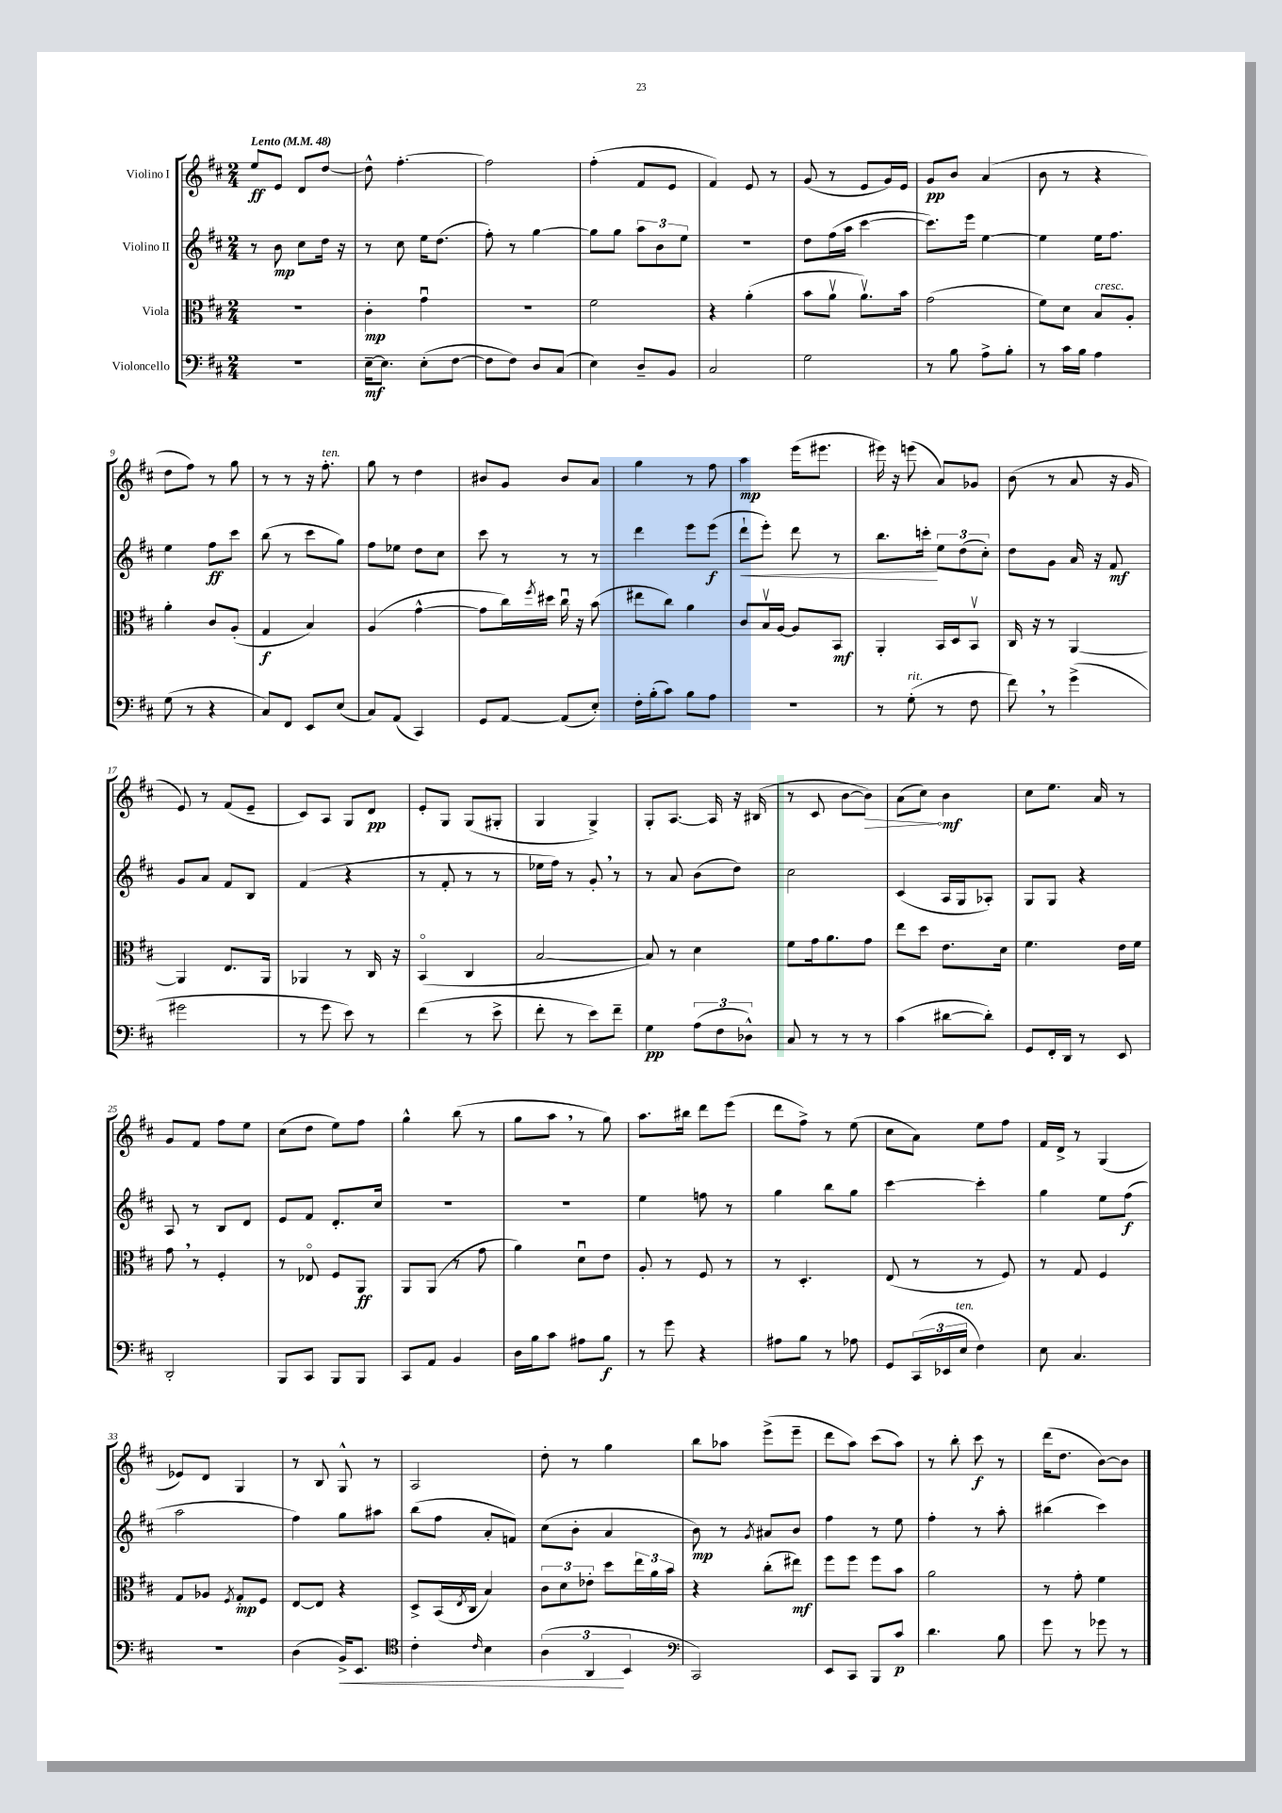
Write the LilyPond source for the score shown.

<<
\new StaffGroup <<
\new Staff = "s0" \with { instrumentName = "Violino I" } {
    \clef treble \key d \major \numericTimeSignature \time 2/4 \tempo "Lento" 4 = 48
    e''8\ff e'8 d'8 d''8~ |
    d''8-^ fis''4.~-. |
    fis''2 |
    fis''4-.( fis'8 e'8 |
    fis'4) e'8 r8 |
    g'8( r8 e'8 g'16) e'16 |
    g'8\pp b'8 a'4( |
    b'8 r8 r4 |
    d''8 fis''8) r8 g''8 |
    r8 r8 r16 fis''8.-.^\markup { \italic "ten." } |
    g''8 r8 d''4 |
    bis'8 g'8 bis'8 a'8 |
    g''4 r8 fis''8 |
    a''4\mp e'''16( eis'''8. |
    eis'''16) r16 e'''8( a'8) ges'8 |
    b'8( r8 a'8 r16 g'16 |
    e'8) r8 fis'8( e'8-- |
    cis'8) a8 g8 d'8\pp |
    e'8-. g8 g8( gis8-. |
    g4 g4->) |
    g8-. a8.~ a16 r16 bis16( |
    r8 cis'8 b'8~ \once \override Hairpin.circled-tip = ##t b'8\>) |
    a'8( cis''8\!) b'4\mf |
    cis''8 e''8. a'16 r8 |
    g'8 fis'8 fis''8 e''8 |
    cis''8( d''8 e''8) fis''8 |
    g''4-^ b''8( r8 |
    g''8 a''8 \breathe r8 g''8) |
    a''8. bis''16 d'''8 e'''8( |
    d'''8 fis''8->) r8 e''8( |
    cis''8 a'8) e''8 fis''8 |
    fis'16 d'16-> r8 g4( |
    ees'8) d'8 g4 |
    r8 b8 g8-^ r8 |
    a2 |
    d''8-. r8 g''4 |
    b''8 aes''8 e'''8->( e'''8-- |
    d'''8 a''8) cis'''8( a''8) |
    r8 b''8-. cis'''8\f r8 |
    d'''16( d''8. b'8~) b'8 \bar "|." |
}
\new Staff = "s1" \with { instrumentName = "Violino II" } {
    \clef treble \key d \major \numericTimeSignature \time 2/4
    r8 b'8\mp cis''8 d''16 r16 |
    r8 cis''8 e''16 d''8.( |
    fis''8-.) r8 g''4~ |
    g''8 g''8 \tuplet 3/2 { a''8 b'8 e''8 } |
    r2 |
    d''8 fis''16( a''16 cis'''4~ |
    cis'''8.) e'''16 e''4~ |
    e''4 e''16 fis''8. |
    e''4 fis''8\ff cis'''8 |
    b''8( r8 cis'''8 g''8) |
    fis''8 ees''8 d''8 cis''8 |
    cis'''8 r8 r8 r8 |
    d'''4 e'''8 e'''8\f( |
    d'''8-!\< e'''8-.) d'''8 r8 |
    b''8. c'''16-.\! \tuplet 3/2 { e''8 d''8( cis''8-.) } |
    d''8 g'8 a'16 r16 fis'8\mf |
    g'8 a'8 fis'8 b8 |
    fis'4( r4 |
    r8 fis'8-. r8 r8 |
    ees''16 fis''16) r8 g'8-. \breathe r8 |
    r8 a'8 b'8( d''8) |
    cis''2 |
    cis'4( a16 g16 aes8-.) |
    g8 g8 r4 |
    a8 r8 b8 d'8 |
    e'8 fis'8 d'8.-. cis''16 |
    R2 |
    R2 |
    e''4 f''8 r8 |
    g''4 b''8 g''8 |
    cis'''4~ cis'''4-. |
    g''4 e''8 fis''8\f( |
    a''2 |
    fis''4) g''8 ais''8 |
    b''8( fis''8 a'8-. f'8) |
    cis''8( b'8-. a'4 |
    b'8\mp) r8 \acciaccatura { g'8 } ais'8 b'8 |
    fis''4 r8 e''8 |
    fis''4-. r8 a''8-. |
    bis''4( cis'''4) \bar "|." |
}
\new Staff = "s2" \with { instrumentName = "Viola" } {
    \clef alto \key d \major \numericTimeSignature \time 2/4
    r2 |
    cis'4-.\mp g'4\downbow |
    R2 |
    fis'2 |
    r4 a'4-.( |
    b'8 a'8\upbow a'8.\upbow) b'16 |
    g'2( |
    fis'8) d'8 b8^\markup { \italic "cresc." } a8-. |
    a'4-. cis'8 a8-.( |
    g4\f b4) |
    a4( g'4~-^ |
    g'8 cis''16) \acciaccatura { fis''8 } dis''16 cis''16\downbow r16 b'8( |
    eis''8 cis''8) a'4 |
    cis'8 b16\upbow a16~ a8 b,8\mf |
    a,4-. b,16 d16 b,8\upbow |
    cis16 r16 r8 a,4~ |
    a,4 e8. a,16 |
    aes,4 r8 cis16 r16 |
    b,4\flageolet( cis4 |
    b2~ |
    b8) r8 d'4 |
    fis'8 g'16 a'8. g'8 |
    e''8 d''8 e'8. d'16 |
    fis'4. e'16 fis'16 |
    g'8 \breathe r8 fis4-. |
    r8 ees8\flageolet fis8 a,8\ff |
    a,8 a,8( r8 g'8 |
    a'4) d'8\downbow e'8 |
    a8-. r8 fis8 r8 |
    r8 d4.-. |
    e8( r8 r8 fis8) |
    r8 g8 fis4 |
    g8 aes8 \acciaccatura { fis8 } g8-.\mp fis8 |
    e8~ e8 r4 |
    d8-> b,16( \acciaccatura { e8 } cis16 b4) |
    \tuplet 3/2 { cis'8 d'8 ees'8-. } d''8 \tuplet 3/2 { e''16 a'16 b'16 } |
    r4 cis''8-.( eis''8\mf) |
    fis''8 fis''8 fis''8 b'8 |
    a'2 |
    r8 g'8-. fis'4 \bar "|." |
}
\new Staff = "s3" \with { instrumentName = "Violoncello" } {
    \clef bass \key d \major \numericTimeSignature \time 2/4
    r2 |
    e16~--\mf e8. e8-.( fis8~ |
    fis8 fis8) d8 cis8( |
    e4) d8-- b,8 |
    cis2 |
    g2 |
    r8 b8 a8-> b8-. |
    r8 cis'16 b16 a4 |
    g8( r8 r4 |
    cis8) fis,8 e,8 e8( |
    cis8) a,8( cis,4) |
    g,8 a,8~ a,8( e8-.) |
    fis16-. b16-.( cis'8) b8 a8 |
    R2 |
    r8 g8-.^\markup { \italic "rit." }( r8 fis8 |
    fis'8) \breathe r8 g'4->( |
    gis'2 |
    r8 g'8 e'8) r8 |
    fis'4( r8 e'8-> |
    fis'8-. r8 e'8) fis'8-- |
    g4\pp \tuplet 3/2 { a8( fis8 des8-^) } |
    cis8 r8 r8 r8 |
    cis'4( dis'8~ dis'8-.) |
    g,8 fis,16-. d,16 r8 e,8 |
    d,2-. |
    b,,8 cis,8 b,,8 b,,8 |
    cis,8 a,8 b,4 |
    d16 b16 cis'8 ais8 b8\f |
    r8 g'8 r4 |
    ais8 b8 r8 aes8 |
    g,8 \tuplet 3/2 { cis,16( ees,16 e16^\markup { \italic "ten." } } fis4) |
    e8 cis4. |
    r2 |
    d4( b,16->\<) e,8. |
    \clef tenor cis'4-. \grace { cis'16 } b4 |
    \tuplet 3/2 { a4( a,4\! b,4 } |
    \clef bass cis,2) |
    e,8 cis,8 b,,8 cis'8\p |
    d'4. b8 |
    g'8 r8 ges'8 r8 \bar "|." |
}
>>
>>
